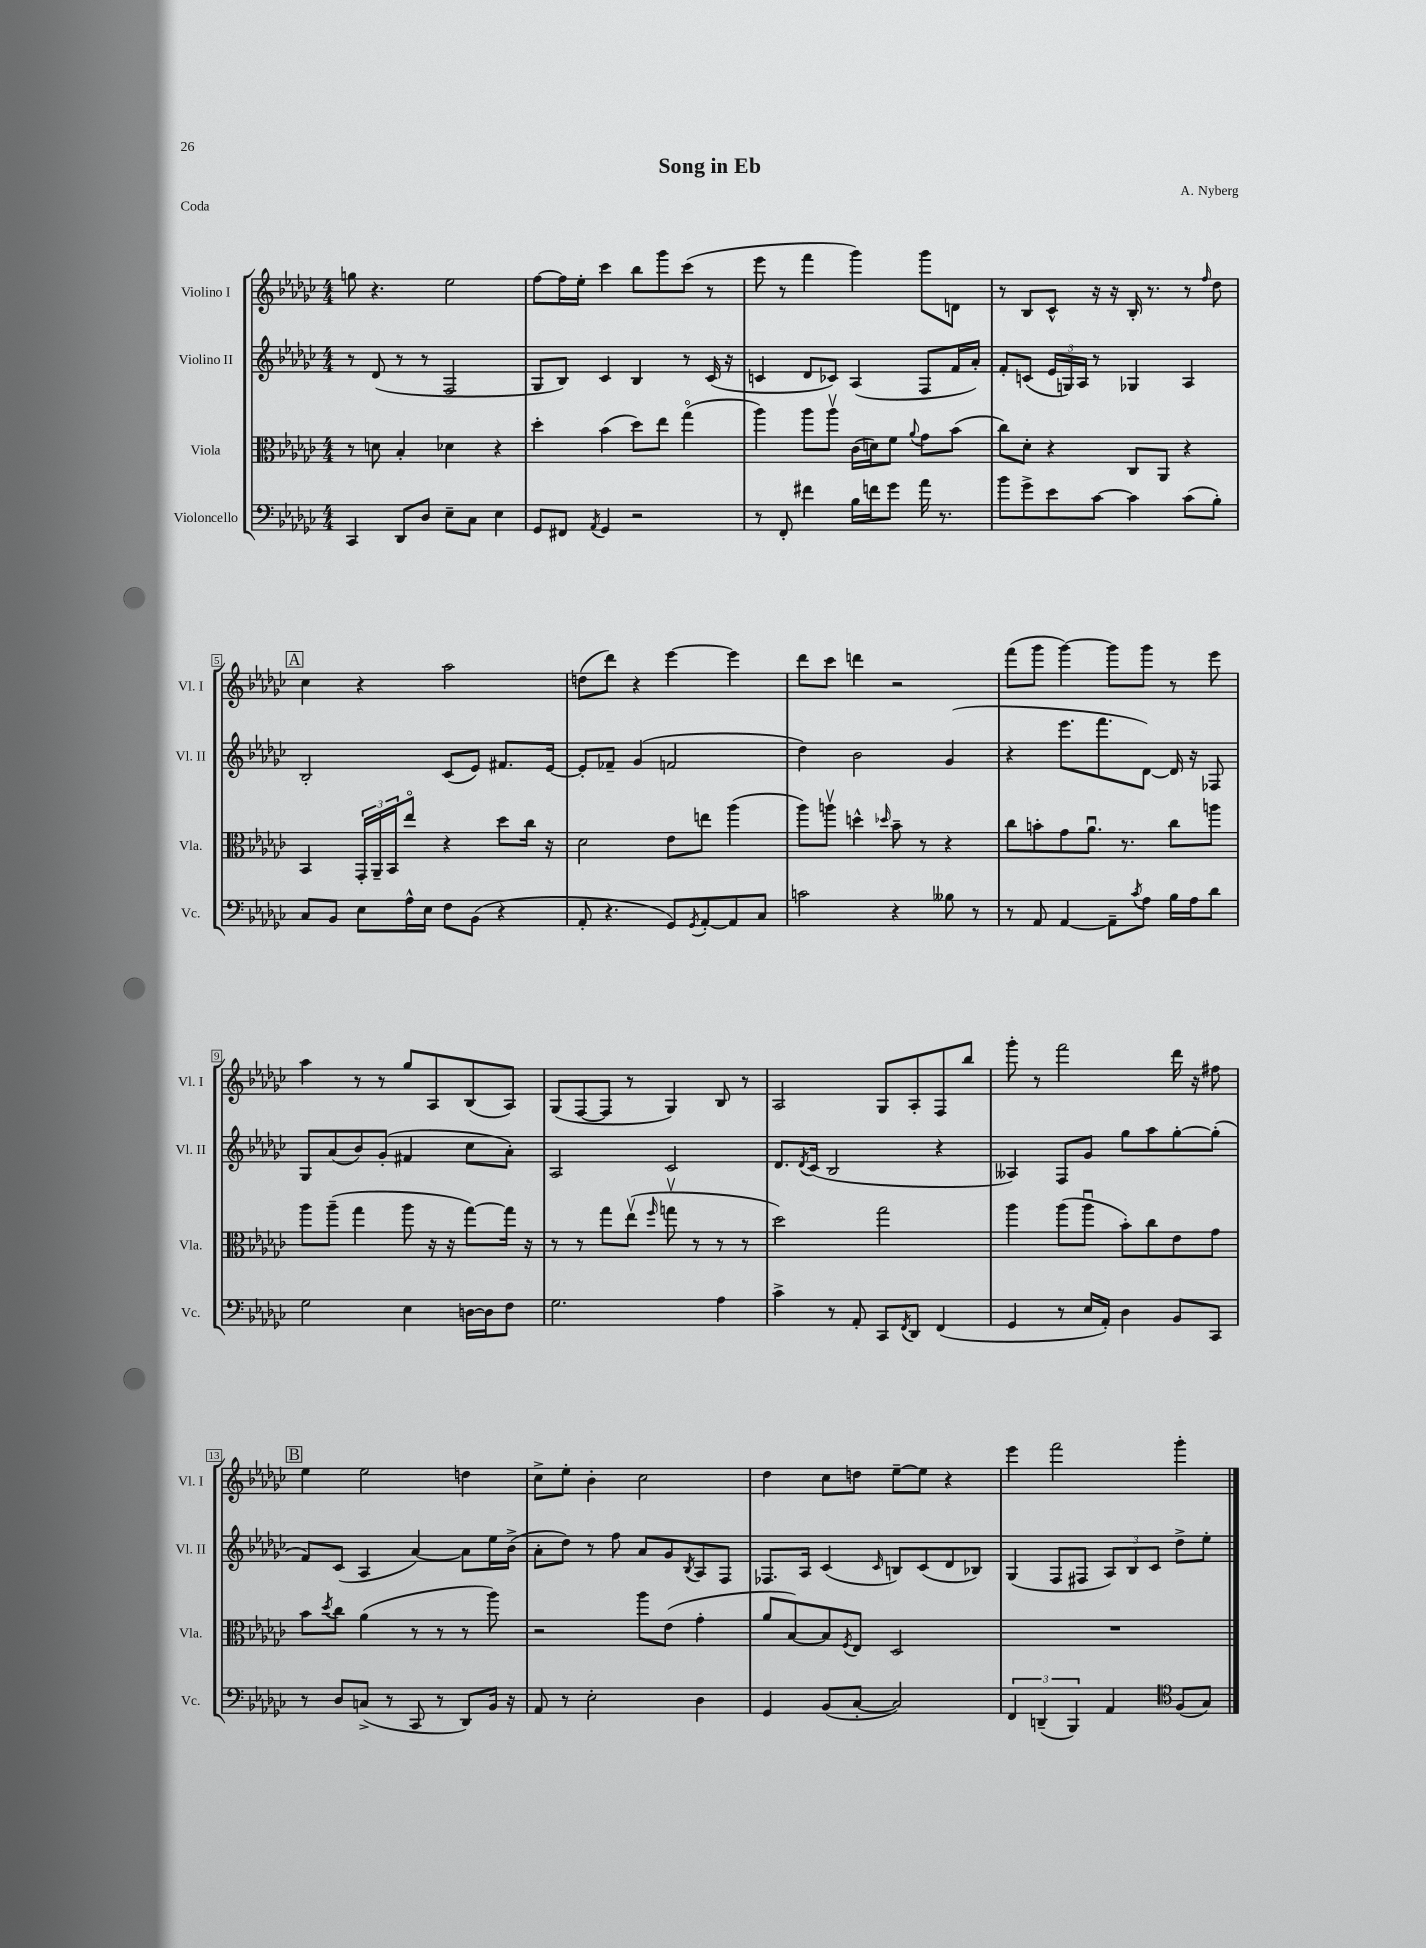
\header { title = "Song in Eb" composer = "A. Nyberg" piece = "Coda" }
<<
\new StaffGroup <<
\new Staff = "s0" \with { instrumentName = "Violino I" shortInstrumentName = "Vl. I" } {
    \clef treble \key ges \major \numericTimeSignature \time 4/4
    g''8 r4. ees''2 |
    f''8~ f''16 ees''16-. ces'''4 bes''8 ges'''8 ces'''8( r8 |
    ees'''8 r8 f'''4 ges'''4) ges'''8 d'8 |
    r8 bes8 ces'8-^ r16 r16 bes16-. r8. r8 \grace { f''16 } des''8 |
    \mark \markup { \box "A" } ces''4 r4 aes''2 |
    d''8( des'''8) r4 ees'''4~ ees'''4 |
    des'''8 ces'''8 d'''4 r2 |
    f'''8( ges'''8 ges'''4~) ges'''8 ges'''8 r8 ees'''8 |
    aes''4 r8 r8 ges''8 aes8 bes8( aes8) |
    ges8( f8~ f8 r8 ges4) bes8 r8 |
    aes2 ges8 aes8-. f8 bes''8 |
    ges'''8-. r8 f'''2 des'''16 r16 fis''8 |
    \mark \markup { \box "B" } ees''4 ees''2 d''4 |
    ces''8-> ees''8-. bes'4-. ces''2 |
    des''4 ces''8 d''8 ees''8~-- ees''8 r4 |
    ees'''4 f'''2 ges'''4-. \bar "|." |
}
\new Staff = "s1" \with { instrumentName = "Violino II" shortInstrumentName = "Vl. II" } {
    \clef treble \key ges \major \numericTimeSignature \time 4/4
    r8 des'8( r8 r8 f2 |
    ges8 bes8) ces'4 bes4 r8 ces'16( r16 |
    c'4 des'8 ces'8) aes4( f8 f'16 aes'16-.) |
    f'8-. c'8( \tuplet 3/2 { ees'16 g16) aes16 } r8 ges4 aes4 |
    \mark \markup { \box "A" } bes2-. ces'8( ees'8) fis'8. ees'16~ |
    ees'8-. fes'8-- ges'4( f'2 |
    des''4) bes'2 ges'4( |
    r4 ees'''8. f'''8. des'8~) des'16 r16 fes8 |
    ges8 aes'8( bes'8) ges'8-.( fis'4 ces''8 aes'8-.) |
    aes2 ces'2 |
    des'8. \acciaccatura { des'8 } ces'16( bes2 r4 |
    aeses4) f8 ges'8 ges''8 aes''8 ges''8~-. ges''8-.( |
    \mark \markup { \box "B" } f'8) ces'8( aes4 aes'4~) aes'8 ees''16 bes'16->( |
    aes'8-. des''8) r8 f''8 aes'8 ges'8 \acciaccatura { bes8 } aes8 f8 |
    fes8. aes16 ces'4( \grace { ces'16 } b8) ces'8( des'8 bes8) |
    ges4( f8 fis8 \tuplet 3/2 { aes8) bes8 ces'8 } des''8-> ees''8-. \bar "|." |
}
\new Staff = "s2" \with { instrumentName = "Viola" shortInstrumentName = "Vla." } {
    \clef alto \key ges \major \numericTimeSignature \time 4/4
    r8 d'8 bes4-. des'4 r4 |
    des''4-. bes'4( des''8) ees''8 ges''4\flageolet( |
    aes''4) aes''8 aes''8\upbow ces'16( d'16) f'8 \appoggiatura { aes'8 } ges'8 bes'8( |
    ces''8) des'8-. r4 ces8 aes,8 r4 |
    \mark \markup { \box "A" } bes,4 \tuplet 3/2 { ges,16-. aes,16-- bes,16 } ees''8\flageolet r4 des''8 ces''16 r16 |
    des'2 ees'8 e''8 aes''4( |
    aes''8) a''8\upbow d''4-^ \grace { des''16 } bes'8-- r8 r4 |
    ces''8 b'8-. ges'8 aes'8.\downbow r8. ces''8 a''8 |
    aes''8 aes''8--( ges''4 aes''8 r16 r16 ges''8~) ges''16 r16 |
    r8 r8 ges''8 ees''8\upbow( \grace { f''16 } g''8\upbow r8 r8 r8 |
    des''2) ges''2 |
    aes''4 aes''8( aes''8\downbow bes'8-.) ces''8 ees'8 ges'8 |
    \mark \markup { \box "B" } bes'8 \acciaccatura { des''8 } ces''8 aes'4( r8 r8 r8 aes''8) |
    r2 aes''8 ees'8( ges'4-. |
    aes'8 bes8~) bes8 \acciaccatura { f8 } ees8 des2 |
    R1 \bar "|." |
}
\new Staff = "s3" \with { instrumentName = "Violoncello" shortInstrumentName = "Vc." } {
    \clef bass \key ges \major \numericTimeSignature \time 4/4
    ces,4 des,8 des8 ees8-- ces8 ees4 |
    ges,8 fis,8 \acciaccatura { aes,8 } ges,4 r2 |
    r8 f,8-. fis'4 bes16 f'16 ges'8 aes'16 r8. |
    bes'8 ges'8-> ees'8 ces'8~ ces'4 ces'8( bes8-.) |
    \mark \markup { \box "A" } ces8 bes,8 ees8 aes16-^ ees16 f8 bes,8( r4 |
    aes,8-. r4. ges,8) \acciaccatura { ges,8 } aes,8~-. aes,8 ces8 |
    c'2 r4 beses8 r8 |
    r8 aes,8 aes,4~ aes,8-- \acciaccatura { ces'8 } aes8 bes16 aes16 des'8 |
    ges2 ees4 d16~ d16 f8 |
    ges2. aes4 |
    ces'4-> r8 aes,8-. ces,8 \acciaccatura { f,8 } des,8 f,4( |
    ges,4 r8 ees16 aes,16-.) des4 bes,8 ces,8 |
    \mark \markup { \box "B" } r8 des8 c8->( r8 ces,8 r8 des,8) bes,16 r16 |
    aes,8 r8 ees2-. des4 |
    ges,4 bes,8( ces8~-. ces2) |
    \tuplet 3/2 { f,4 d,4--( bes,,4) } aes,4 \clef tenor f8( ges8) \bar "|." |
}
>>
>>
\layout { \context { \Score \override BarNumber.stencil = #(make-stencil-boxer 0.1 0.3 ly:text-interface::print) } }
